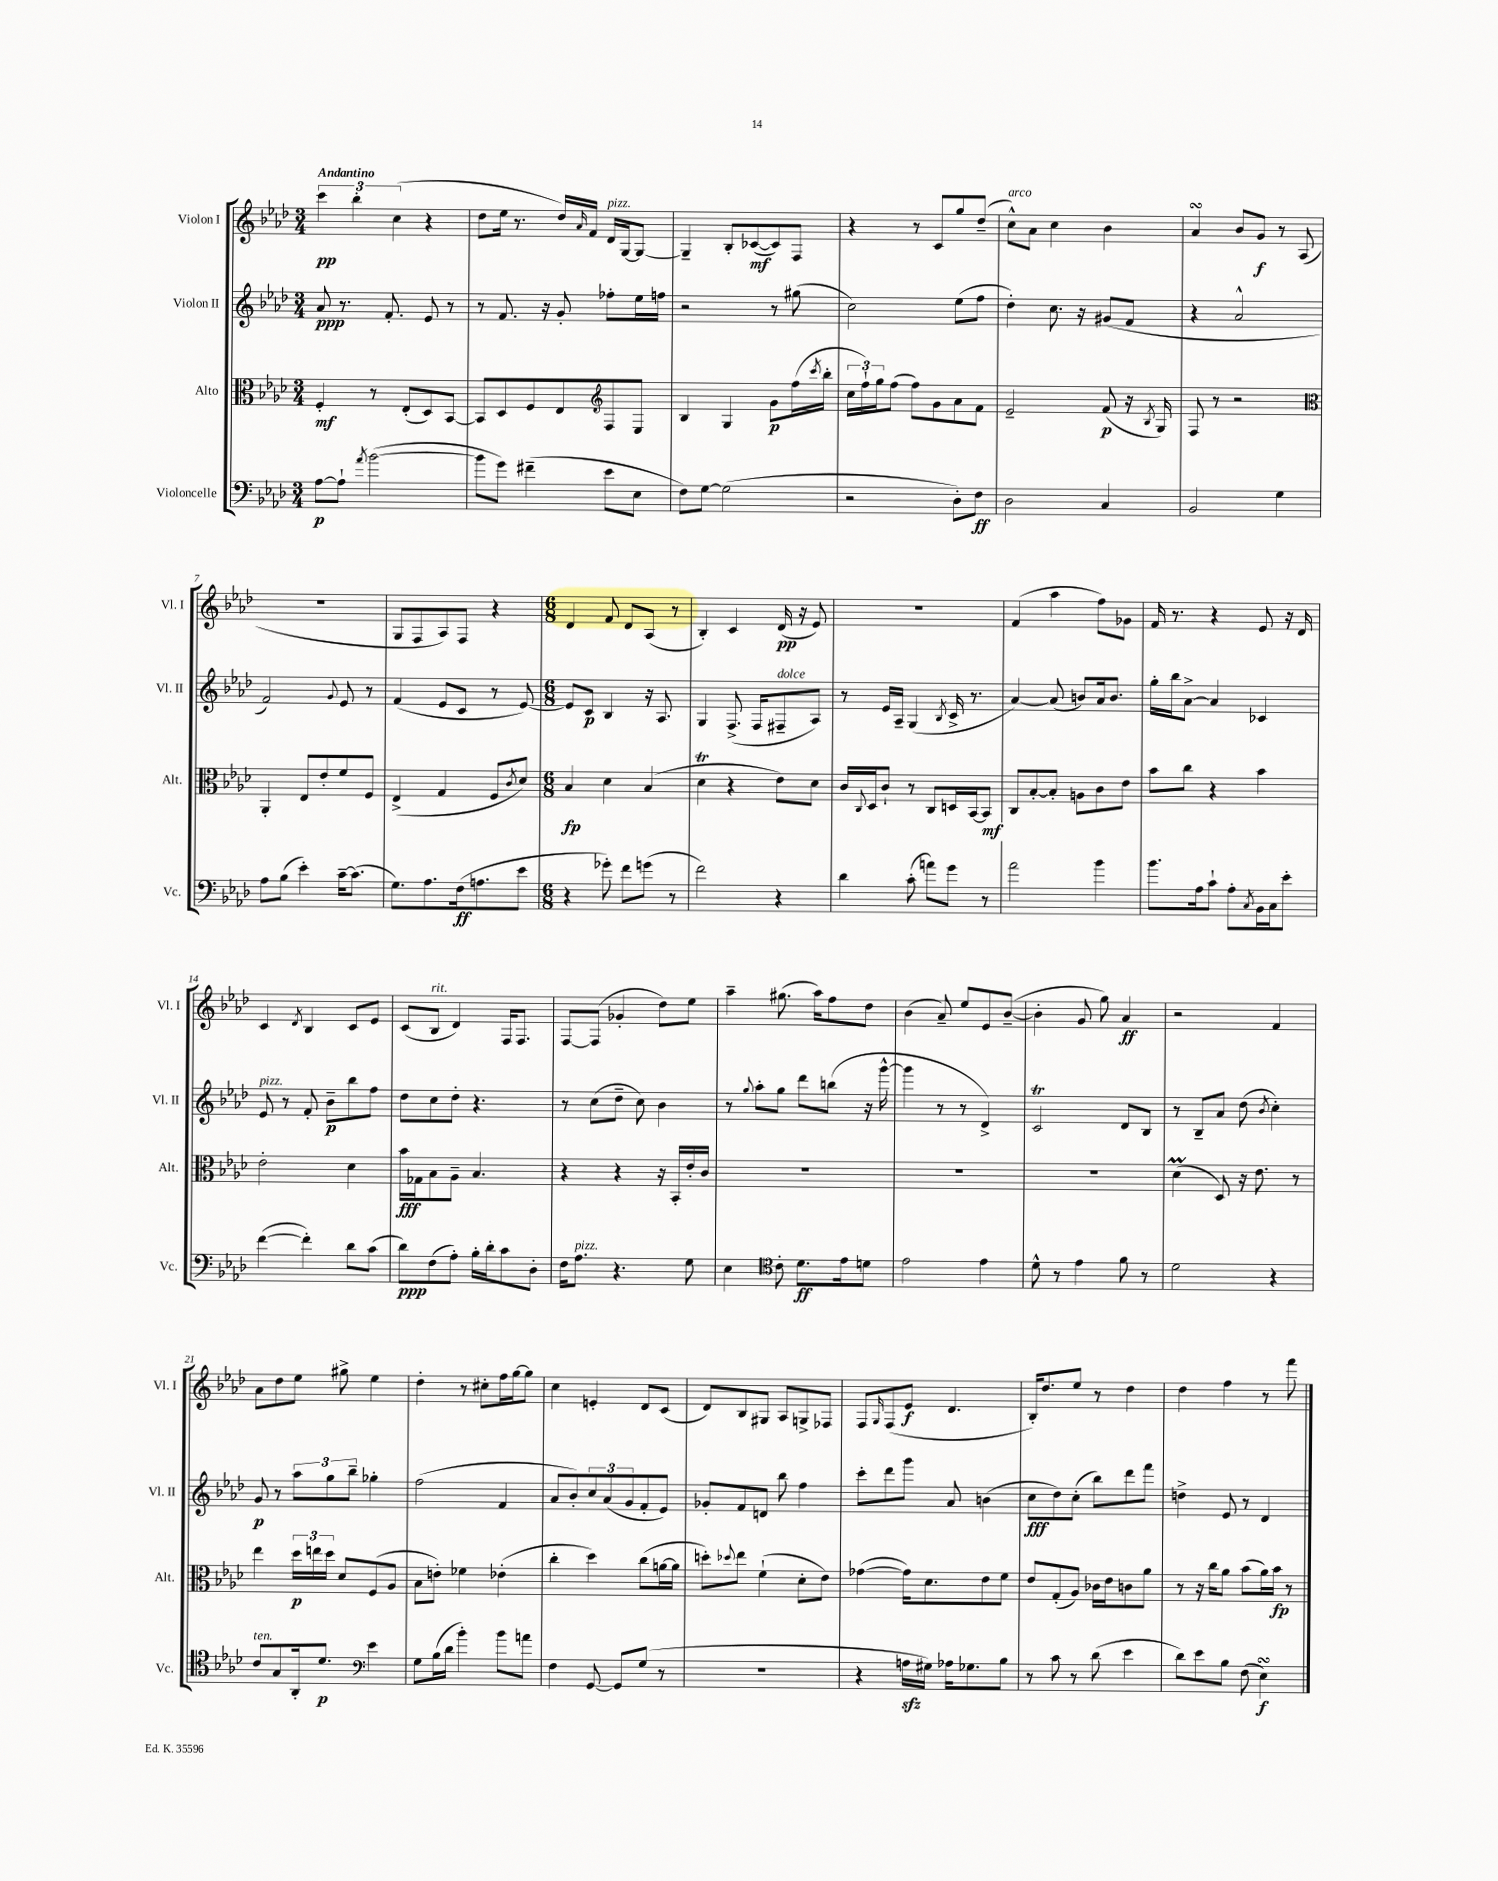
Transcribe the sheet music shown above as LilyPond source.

<<
\new StaffGroup <<
\new Staff = "s0" \with { instrumentName = "Violon I" shortInstrumentName = "Vl. I" } {
    \clef treble \key aes \major \numericTimeSignature \time 3/4 \tempo "Andantino"
    \tuplet 3/2 { c'''4\pp bes''4-. c''4( } r4 |
    des''8 ees''16 r8. des''16) \grace { aes'16 } f'16 des'16^\markup { \italic "pizz." } g16~ g8~ |
    g4-- bes8-. ces'8~\mf( ces'8) f8 |
    r4 r8 c'8 g''8 des''8--( |
    c''8-^^\markup { \italic "arco" }) aes'8 c''4 bes'4 |
    aes'4\turn bes'8 g'8\f r8 aes8( |
    R2. |
    g8 f8 aes8) f8 r4 |
    \numericTimeSignature \time 6/8 des'4 f'8 des'8 aes8( r8 |
    bes4-.) c'4 des'16\pp( r16 ees'8) |
    R2. |
    f'4( aes''4 f''8) ges'8 |
    f'16 r8. r4 ees'8 r16 des'16 |
    c'4 \acciaccatura { des'8 } bes4 c'8 ees'8 |
    c'8( bes8^\markup { \italic "rit." } des'4) f16 f8. |
    f8~ f8( ges'4-. des''8) ees''8 |
    aes''4-- gis''8.( aes''16) f''8 des''8 |
    bes'4( aes'8--) ees''8 ees'8 bes'8~--( |
    bes'4-. g'8 g''8) aes'4\ff |
    r2 f'4 |
    aes'8 des''8 ees''8 gis''8-> ees''4 |
    des''4-. r8 cis''8-. f''16 g''16~ g''8 |
    c''4 e'4-. des'8 c'8( |
    des'8) bes8 gis8 aes8 g8-> fes8 |
    f8 \grace { g16 } f8( ees'8\f des'4. |
    bes16-.) des''8. ees''8 r8 des''4 |
    des''4 f''4 r8 f'''8 \bar "|." |
}
\new Staff = "s1" \with { instrumentName = "Violon II" shortInstrumentName = "Vl. II" } {
    \clef treble \key aes \major \numericTimeSignature \time 3/4
    aes'8\ppp r8. f'8.-. ees'8 r8 |
    r8 f'8. r16 g'8-. fes''8-. ees''16 f''16 |
    r2 r8 gis''8( |
    c''2) ees''8( f''8 |
    des''4-.) c''8. r16 gis'8( f'8 |
    r4 aes'2-^ |
    f'2) \appoggiatura { g'8 } ees'8 r8 |
    f'4( ees'8 c'8 r8 ees'8~) |
    \numericTimeSignature \time 6/8 ees'8 c'8\p bes4 r16 aes8. |
    g4 f8.->( f16 fis8--^\markup { \italic "dolce" } aes8) |
    r8 ees'16 aes16-- g4( \acciaccatura { bes8 } c'16-> r8. |
    aes'4~) aes'8( b'8) aes'16 b'8. |
    g''16-. bes''16 aes'8~-> aes'4 ces'4 |
    ees'8^\markup { \italic "pizz." } r8 f'8-. bes'8--\p bes''8 f''8 |
    des''8 c''8 des''8-. r4. |
    r8 c''8( des''8-- c''8) bes'4 |
    r8 \appoggiatura { g''8 } aes''8-. g''8 des'''8 b''8( r16 g'''16~-^ |
    g'''4 r8 r8 des'4->) |
    c'2\trill des'8 bes8 |
    r8 bes8-- aes'8 des''8( \acciaccatura { bes'8 } c''4-.) |
    g'8\p r8 \tuplet 3/2 { aes''8 g''8 bes''8-- } ges''4-. |
    f''2( f'4 |
    aes'8 bes'8-.) \tuplet 3/2 { c''8 aes'8( g'8 } f'8-. ees'8) |
    ges'8-. f'8 d'8 bes''8 f''4 |
    c'''8-. des'''8 g'''8 aes'8 b'4( |
    c''8\fff des''8) c''8-.( bes''8) des'''8 f'''8 |
    d''4-> ees'8 r8 des'4 \bar "|." |
}
\new Staff = "s2" \with { instrumentName = "Alto" shortInstrumentName = "Alt." } {
    \clef alto \key aes \major \numericTimeSignature \time 3/4
    f4-.\mf r8 ees8-.( des8) bes,8~ |
    bes,8 des8 f8 ees8 f8 ees8 |
    \clef treble bes4 g4 g'8\p f''16( \acciaccatura { c'''8 } bes''16-. |
    \tuplet 3/2 { c''16 f''16-!) g''16 } f''8( f''8) g'8 aes'8 f'8 |
    ees'2-- f'8\p( r16 \acciaccatura { bes8 } g16) |
    f8 r8 r2 |
    \clef alto aes,4-. ees8 ees'8-. f'8 f8 |
    ees4->( g4 f8 \acciaccatura { c'8 } des'8) |
    \numericTimeSignature \time 6/8 bes4\fp des'4 bes4( |
    des'4\trill r4 ees'8) des'8 |
    c'16 \appoggiatura { c8 } des16 c'8-! r8 c8 d16 bes,16~ bes,8\mf |
    c8 bes8~-. bes8-. a8 c'8 ees'8 |
    bes'8 c''8 r4 bes'4 |
    ees'2-. des'4 |
    bes'16\fff ges16 bes8 aes8-- bes4. |
    r4 r4 r16 bes,16-. ees'16-. c'16 |
    R2. |
    R2. |
    R2. |
    des'4\prall( des8) r16 ees'8. r8 |
    ees''4 \tuplet 3/2 { des''16\p e''16 des''16 } des'8 f8( aes8 |
    bes8 e'8-.) fes'4 ees'4-.( |
    c''4-. des''4) c''8( a'16~ a'16 |
    d''8-.) \appoggiatura { des''8 } ees''8 f'4-!( des'8-. ees'8) |
    ges'4~( ges'16) des'8. ees'8 f'8 |
    ees'8 g8-.( aes8) ces'16 ees'16 c'8 aes'8 |
    r8 r16 c''16 aes'8 bes'8( aes'16) bes'16\fp r8 \bar "|." |
}
\new Staff = "s3" \with { instrumentName = "Violoncelle" shortInstrumentName = "Vc." } {
    \clef bass \key aes \major \numericTimeSignature \time 3/4
    aes8~\p aes8-! \acciaccatura { aes'8 } bes'2~( |
    bes'8 g'8) fis'4--( ees'8 ees8 |
    f8) g8~ g2( |
    r2 des8-.) f8\ff |
    des2 c4 |
    bes,2 g4 |
    aes8 bes8( ees'4-.) c'16~-- c'8.( |
    g8.) aes8. f16\ff( a8. ees'8 |
    \numericTimeSignature \time 6/8 r4 ges'8-.) f'8 g'8( r8 |
    f'2) r4 |
    des'4 c'8-.( a'8) g'8 r8 |
    aes'2 bes'4 |
    bes'8. aes16 c'8-! aes8-. \acciaccatura { c8 } bes,16 c16 ees'8-. |
    f'4~( f'4-.) des'8 c'8( |
    des'8\ppp) f8( aes8-.) bes16-. des'16-. c'8 des8-. |
    f16 aes8.^\markup { \italic "pizz." } r4. g8 |
    ees4 \clef tenor c'8-. des'8.\ff ees'16 d'8 |
    ees'2 ees'4 |
    des'8-^ r8 ees'4 f'8 r8 |
    des'2 r4 |
    c'8^\markup { \italic "ten." } g8 aes,16-. des'8.\p ees'4 |
    \clef bass g8 bes16( des'16 bes'4-.) bes'8 a'8 |
    f4 g,8~ g,8 g8( r8 |
    R2. |
    r4 a16\sfz gis16) aes16 ges8. bes8 |
    r8 c'8 r8 des'8( ees'4 |
    des'8) ees'8 bes8 f8( ees4\turn\f) \bar "|." |
}
>>
>>
